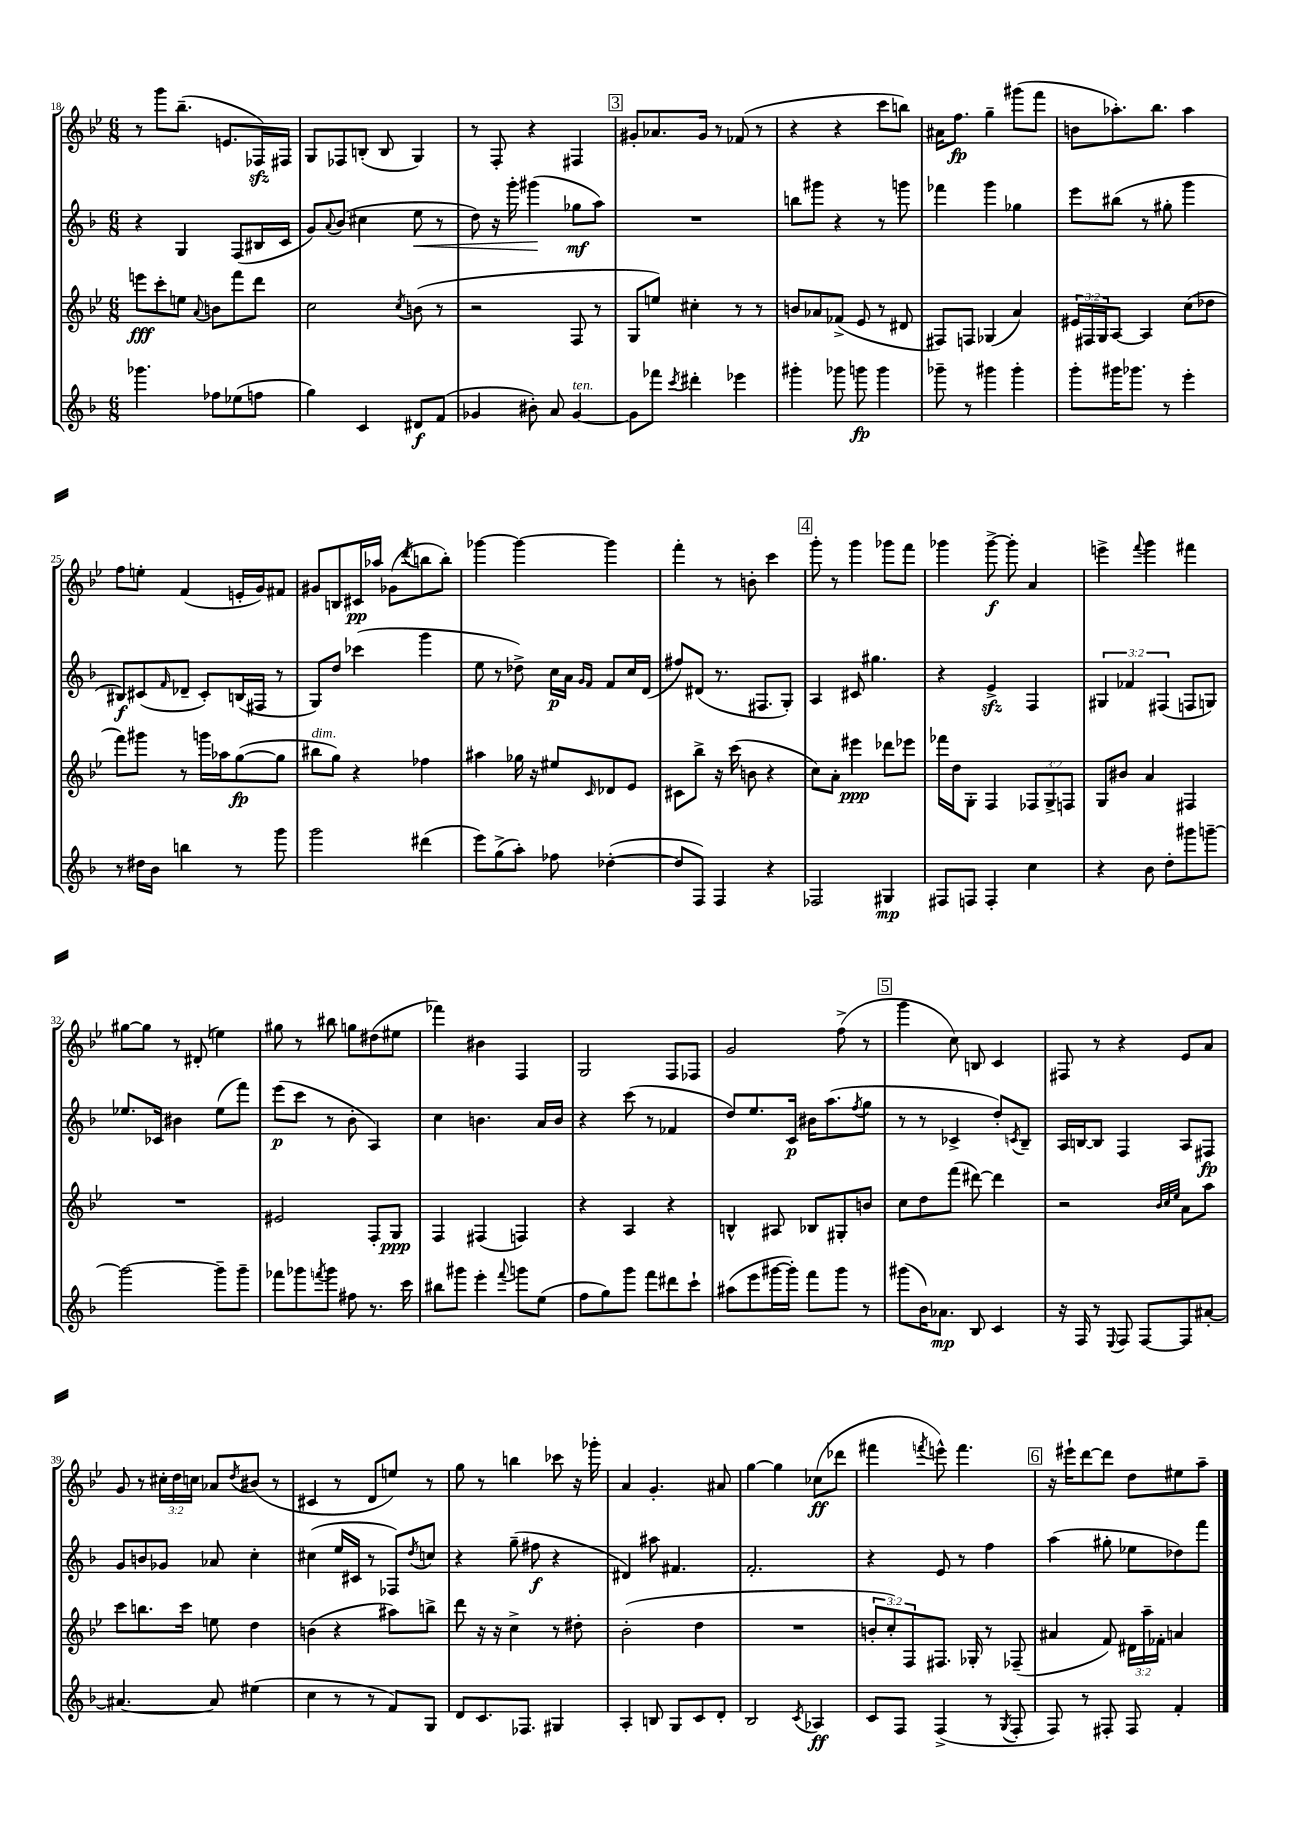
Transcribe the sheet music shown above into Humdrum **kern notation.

**kern	**dynam	**kern	**dynam	**kern	**dynam	**kern	**dynam
*part4	*part4	*part3	*part3	*part2	*part2	*part1	*part1
*staff4	*staff4	*staff3	*staff3	*staff2	*staff2	*staff1	*staff1
*clefG2	*	*clefG2	*	*clefG2	*	*clefG2	*
*k[b-]	*	*k[b-e-]	*	*k[b-]	*	*k[b-e-]	*
*M6/8	*	*M6/8	*	*M6/8	*	*M6/8	*
=18	=18	=18	=18	=18	=18	=18	=18
4.ggg-X\	.	8eeen\L	fff	4r	.	8r	.
.	.	8ccc'\	.	.	.	8ggg\L	.
.	.	8een\J	.	4G/	.	(8.bb-~\J	.
.	.	8qqa/	.	.	.	.	.
8ff-X\L	.	8bn\L	.	.	.	.	.
.	.	.	.	.	.	8.en/L	.
(8ee-X\	.	8fff\	.	(8F/L	.	.	.
8ffn\J	.	8ddd\J	.	16B#X/L	.	16F-Xzz/L)	.
.	.	.	.	16c/JJ	.	16F#X/JJ	.
=19	=19	=19	=19	=19	=19	=19	=19
4gg\)	.	2cc\	.	8g/L)	.	8G/L	.
.	.	.	.	8qqa/	.	.	.
.	.	.	.	(8b-/J	.	8F-X/	.
4c/	.	.	.	4cc#X\	.	(8Bn'/J	.
.	.	.	.	.	.	8B/	.
.	.	8qcc/	.	.	.	.	.
!	!	!	!	!	!LO:HP:b	!	!
8d#X/L	f	(8bn\	.	8ee\	<	4G/)	.
(8f/J	.	8r	.	8r	.	.	.
=20	=20	=20	=20	=20	=20	=20	=20
4g-X/	.	2r	.	8dd\)	.	8r	.
.	.	.	.	16r	.	8F'/	.
.	.	.	.	16ggg'\	.	.	.
8b#X'\)	.	.	.	(4ggg#X\	.	4r	.
8a/	.	.	.	.	.	.	.
!LO:TX:a:i:t=ten.	!	!	!	!	!	!	!
[4g-/	.	8F/	.	8gg-X\L	[ mf	4F#X/	.
.	.	8r	.	8aa\J)	.	.	.
!!LO:REH:place=s1:t=3
=21	=21	=21	=21	=21	=21	=21	=21
8g-\L]	.	8G/L	.	2.r	.	8g#X'/L	.
8fff-X\J	.	8een/J)	.	.	.	8.a-X/	.
8qccc/	.	.	.	.	.	.	.
4ddd#X'\	.	4cc#X'\	.	.	.	.	.
.	.	.	.	.	.	16g#/Jk	.
.	.	.	.	.	.	8r	.
4eee-X\	.	8r	.	.	.	(8f-X/	.
.	.	8r	.	.	.	8r	.
=22	=22	=22	=22	=22	=22	=22	=22
4ggg#X'\	.	8bn/L	.	8bbn\L	.	4r	.
.	.	8a-X/	.	8ggg#X\J	.	.	.
8ggg-X\	.	(8f-X^/J	.	4r	.	4r	.
8gggn\	fp	8e-/	.	.	.	.	.
4ggg\	.	8r	.	8r	.	8ccc\L	.
.	.	8d#X/	.	8gggn\	.	8bbn\J)	.
=23	=23	=23	=23	=23	=23	=23	=23
8ggg-X~\	.	8F#X/L)	.	4fff-X\	.	16a#X\KL	.
.	.	.	.	.	.	8.ff\J	fp
8r	.	8Fn/J	.	.	.	.	.
4ggg#X\	.	(4G-X/	.	4ggg\	.	4gg~\	.
4ggg#'\	.	4a/)	.	4gg-X\	.	(8ggg#X\L	.
.	.	.	.	.	.	8fff\J	.
=24	=24	=24	=24	=24	=24	=24	=24
8ggg'\L	.	24e#X/LL	.	8eee\L	.	8bn\L	.
.	.	24F#X/	.	.	.	.	.
.	.	24G/J	.	.	.	.	.
16ggg#X\K	.	[8A/J	.	(8bb#X\J	.	8.aa-X'\)	.
8.ggg-X\J	.	.	.	.	.	.	.
.	.	4A/]	.	8r	.	.	.
.	.	.	.	.	.	8.bb-\J	.
8r	.	.	.	8gg#X'\	.	.	.
4eee'\	.	(8cc\L	.	4ggg\	.	4aa-\	.
.	.	8dd-X\J	.	.	.	.	.
!!LO:LB:g=z
=25	=25	=25	=25	=25	=25	=25	=25
8r	.	8fff\L)	.	8B#X/L)	f	8ff\L	.
16dd#X\LL	.	8ggg#X\J	.	(8c#X/	.	8een'\J	.
16b-\JJ	.	.	.	.	.	.	.
.	.	.	.	16qqf/	.	.	.
4bbn\	.	8r	.	8d-X~/J	.	(4f/	.
.	.	16gggn\LL	.	8c#'/L)	.	.	.
.	.	16aa-X\J	.	.	.	.	.
8r	.	([8gg\	fp	(16Bn/L	.	16en'/LL	.
.	.	.	.	16F#X/JJ	.	16g/J)	.
8ggg\	.	8gg\J]	.	8r	.	8f#X/J	.
=26	=26	=26	=26	=26	=26	=26	=26
!	!	!LO:TX:a:i:t=dim.	!	!	!	!	!
2ggg\	.	8bb#X\L	.	8G/L)	.	8g#X/L	.
.	.	8gg\J)	.	8dd/J	.	8Bn/	.
.	.	4r	.	(4ccc-X\	.	16c#X/L	pp
.	.	.	.	.	.	16aa-X/JJ	.
.	.	.	.	.	.	(8g-X\L	.
.	.	.	.	.	.	8qddd/	.
(4ddd#X\	.	4ff-X\	.	4ggg\	.	8bbn\	.
.	.	.	.	.	.	8bb'\J)	.
=27	=27	=27	=27	=27	=27	=27	=27
8eee\L)	.	4aa#X\	.	8ee\	.	[4ggg-X\	.
(8gg^\	.	.	.	8r	.	.	.
8aa'\J)	.	16gg-X\	.	8dd-X^\)	.	4ggg-\_	.
.	.	16r	.	.	.	.	.
8ff-X\	.	8ee#X/L	.	16cc\LL	p	.	.
.	.	.	.	16a\JJ	.	.	.
.	.	.	.	16qqg/LL	.	.	.
.	.	16qqc/	.	16qqf/JJ	.	.	.
([4dd-X'\	.	8d-X/	.	8f/L	.	4ggg-\]	.
.	.	8e-/J	.	16cc/L	.	.	.
.	.	.	.	(16d/JJ	.	.	.
=28	=28	=28	=28	=28	=28	=28	=28
8dd-/L]	.	8c#X\L	.	8ff#X/L)	.	4fff'\	.
8F/J)	.	8bb-^\J	.	(8d#X/J	.	.	.
4F/	.	16r	.	8.r	.	8r	.
.	.	(16ccc\	.	.	.	.	.
.	.	8bn\	.	.	.	8bn'\	.
.	.	.	.	8.F#X/L	.	.	.
4r	.	4r	.	.	.	4ccc\	.
.	.	.	.	8G'/J)	.	.	.
!!LO:REH:place=s1:t=4
=29	=29	=29	=29	=29	=29	=29	=29
2F-X/	.	8cc\L)	.	4A/	.	8ggg'\	.
.	.	8a'\J	.	.	.	8r	.
.	.	4eee#X\	ppp	8c#X/	.	4ggg\	.
.	.	.	.	4.gg#X\	.	.	.
4G#X/	mp	8ddd-X\L	.	.	.	8ggg-X\L	.
.	.	8eee-X\J	.	.	.	8fff\J	.
=30	=30	=30	=30	=30	=30	=30	=30
8F#X/L	.	16fff-X\LL	.	4r	.	4ggg-X\	.
.	.	16dd\J	.	.	.	.	.
8Fn/J	.	8G'\J	.	.	.	.	.
4F'/	.	4F/	.	4ezz^/	.	[8ggg-^\	f
.	.	.	.	.	.	8ggg-'\]	.
4cc\	.	12F-X/L	.	4F/	.	4a/	.
.	.	12G^/	.	.	.	.	.
.	.	12Fn/J	.	.	.	.	.
=31	=31	=31	=31	=31	=31	=31	=31
4r	.	8G/L	.	6G#X/	.	4eeen^\	.
.	.	8b#X/J	.	.	.	.	.
.	.	.	.	6f-X/	.	.	.
.	.	.	.	.	.	8qqfff/	.
8b-\	.	4a/	.	.	.	4ggg\	.
.	.	.	.	(6F#X/	.	.	.
8dd'\L	.	.	.	.	.	.	.
8ggg#X\	.	4F#X/	.	8Fn/L	.	4fff#X\	.
[8gggn~\J	.	.	.	8Gn/J)	.	.	.
!!LO:LB:g=z
=32	=32	=32	=32	=32	=32	=32	=32
2ggg\_	.	2.r	.	8.ee-X/L	.	[8gg#X\L	.
.	.	.	.	.	.	8gg#\J]	.
.	.	.	.	16c-X/Jk	.	.	.
.	.	.	.	4b#X\	.	8r	.
.	.	.	.	.	.	(8d#X'/	.
8ggg~\L]	.	.	.	(8ee-\L	.	4een\)	.
8ggg~\J	.	.	.	8fff\J)	.	.	.
=33	=33	=33	=33	=33	=33	=33	=33
8fff-X\L	.	2e#X/	.	(8eee\L	p	8gg#X\	.
8ggg-X\	.	.	.	8ccc\J	.	8r	.
8qfffn/	.	.	.	.	.	.	.
8ggg-\J	.	.	.	8r	.	8bb#X\	.
8ff#X\	.	.	.	8b-'\	.	8ggn\L	.
8.r	.	8F'/L	.	4A/)	.	(8dd#X\	.
.	.	8G/J	ppp	.	.	8ee#X\J	.
16ccc\	.	.	.	.	.	.	.
=34	=34	=34	=34	=34	=34	=34	=34
8bb#X\L	.	4F/	.	4cc\	.	4fff-X\)	.
8ggg#X\J	.	.	.	.	.	.	.
4eee'\	.	(4F#X/	.	4.bn\	.	4b#X\	.
8qqfff/	.	.	.	.	.	.	.
8gggn\L	.	4Fn/)	.	.	.	4F/	.
(8ee\J	.	.	.	16a/LL	.	.	.
.	.	.	.	16b/JJ	.	.	.
=35	=35	=35	=35	=35	=35	=35	=35
8ff\L	.	4r	.	4r	.	2G/	.
8gg\)	.	.	.	.	.	.	.
8ggg\J	.	4A/	.	(8ccc\	.	.	.
8fff\L	.	.	.	8r	.	.	.
8ddd#X\	.	4r	.	4f-X/	.	8F/L	.
8ccc`\J	.	.	.	.	.	8F-X/J	.
=36	=36	=36	=36	=36	=36	=36	=36
(8aa#X\L	.	4Bn^^/	.	8dd/L)	.	2g/	.
8eee\	.	.	.	8.ee/	.	.	.
[16ggg#X\L	.	8A#X/	.	.	.	.	.
16ggg#'\JJ])	.	.	.	16c/Jk	p	.	.
8fff\L	.	8B-X/L	.	16b#X\KL	.	.	.
.	.	.	.	(8.aa\	.	.	.
8ggg#\J	.	8G#X'/	.	.	.	(8ff^\	.
.	.	.	.	8qff/	.	.	.
8r	.	8bn/J	.	8gg\J	.	8r	.
!!LO:REH:place=s1:t=5
=37	=37	=37	=37	=37	=37	=37	=37
(8ggg#X\L	.	8cc\L	.	8r	.	4ggg\	.
16b-\K)	.	8dd\	.	8r	.	.	.
8.a-X\J	mp	.	.	.	.	.	.
.	.	(8fff\J	.	4c-X^/	.	8cc\)	.
8B-/	.	[8ddd#X\)	.	.	.	8Bn/	.
4c/	.	4ddd#\]	.	8dd'/L)	.	4c/	.
.	.	.	.	8qcn/	.	.	.
.	.	.	.	8B-~/J	.	.	.
=38	=38	=38	=38	=38	=38	=38	=38
16r	.	2r	.	16A/LL	.	8F#X/	.
16F/	.	.	.	[16Bn/J	.	.	.
8r	.	.	.	8B/J]	.	8r	.
8qqE/	.	.	.	.	.	.	.
8F/	.	.	.	4F/	.	4r	.
[8F/L	.	.	.	.	.	.	.
.	.	32qqb-/LLL	.	.	.	.	.
.	.	32qqcc/	.	.	.	.	.
.	.	32qqee-/JJJ	.	.	.	.	.
8F/]	.	8a\L	.	8A/L	.	8e-/L	.
[8a#X'/J	.	8aa\J	.	8F#X/J	fp	8a/J	.
!!LO:LB:g=z
=39	=39	=39	=39	=39	=39	=39	=39
4.a#X/_	.	8ccc\L	.	8g/L	.	8g/	.
.	.	8.bbn\	.	8bn/	.	8r	.
.	.	.	.	8g-X/J	.	24cc#X'\LL	.
.	.	.	.	.	.	24dd\	.
.	.	16ccc\Jk	.	.	.	.	.
.	.	.	.	.	.	24ccn\JJ	.
8a#/]	.	8een\	.	8a-X/	.	8a-X/L	.
.	.	.	.	.	.	8qdd/	.
(4ee#X\	.	4dd\	.	4cc'\	.	(8b#X/J	.
.	.	.	.	.	.	8r	.
=40	=40	=40	=40	=40	=40	=40	=40
4cc\	.	(4bn\	.	(4cc#X\	.	4c#X/	.
8r	.	4r	.	16ee/LL	.	8r	.
.	.	.	.	16c#X/JJ	.	.	.
8r	.	.	.	8r	.	8d/L	.
8f/L)	.	8aa#X\L)	.	8F-X/L)	.	8een/J)	.
.	.	.	.	8qdd/	.	.	.
8G/J	.	8bbn^\J	.	8ccn/J	.	8r	.
=41	=41	=41	=41	=41	=41	=41	=41
8d/L	.	8ddd\	.	4r	.	8gg\	.
8.c/	.	16r	.	.	.	8r	.
.	.	16r	.	.	.	.	.
.	.	4cc^\	.	(8gg~\	.	4bbn\	.
8.F-X/J	.	.	.	.	.	.	.
.	.	.	.	8ff#X\	f	.	.
4G#X/	.	8r	.	4r	.	8ccc-X\	.
.	.	8dd#X'\	.	.	.	16r	.
.	.	.	.	.	.	16ggg-X'\	.
=42	=42	=42	=42	=42	=42	=42	=42
4A'/	.	(2b-'\	.	4d#X/)	.	4a/	.
8Bn/	.	.	.	8aa#X\	.	4.g'/	.
8G/L	.	.	.	4.f#X/	.	.	.
8c/	.	4dd\	.	.	.	.	.
8d'/J	.	.	.	.	.	8a#X/	.
=43	=43	=43	=43	=43	=43	=43	=43
2B-/	.	2.r	.	2.f'/	.	[4gg\	.
.	.	.	.	.	.	4gg\]	.
8qc/	.	.	.	.	.	.	.
4A-X/	ff	.	.	.	.	(8cc-X\L	ff
.	.	.	.	.	.	8ddd-X\J	.
=44	=44	=44	=44	=44	=44	=44	=44
8c/L	.	12bn'/L	.	4r	.	4fff#X\	.
.	.	12cc'/)	.	.	.	.	.
8F/J	.	.	.	.	.	.	.
.	.	12F/	.	.	.	.	.
.	.	.	.	.	.	8qfffn/	.
(4F^/	.	8.F#X/J	.	8e/	.	8eeen^^\)	.
.	.	.	.	8r	.	4.fff\	.
.	.	16G-X'/	.	.	.	.	.
8r	.	8r	.	4ff\	.	.	.
8qG/	.	.	.	.	.	.	.
8F'/	.	(8F-X~/	.	.	.	.	.
!!LO:REH:place=s1:t=6
=45	=45	=45	=45	=45	=45	=45	=45
8F/)	.	4a#X/	.	(4aa\	.	16r	.
.	.	.	.	.	.	16eee#X`\KL	.
8r	.	.	.	.	.	[8ddd\	.
8F#X'/	.	8f/)	.	8gg#X'\	.	8ddd\J]	.
8F#/	.	24d#X\LL	.	8ee-X\L	.	8dd\L	.
.	.	24aa~\	.	.	.	.	.
.	.	24f-X'\JJ	.	.	.	.	.
4f'/	.	4an/	.	8dd-X\)	.	8ee#X\	.
.	.	.	.	8fff\J	.	8aa~\J	.
==	==	==	==	==	==	==	==
*-	*-	*-	*-	*-	*-	*-	*-
